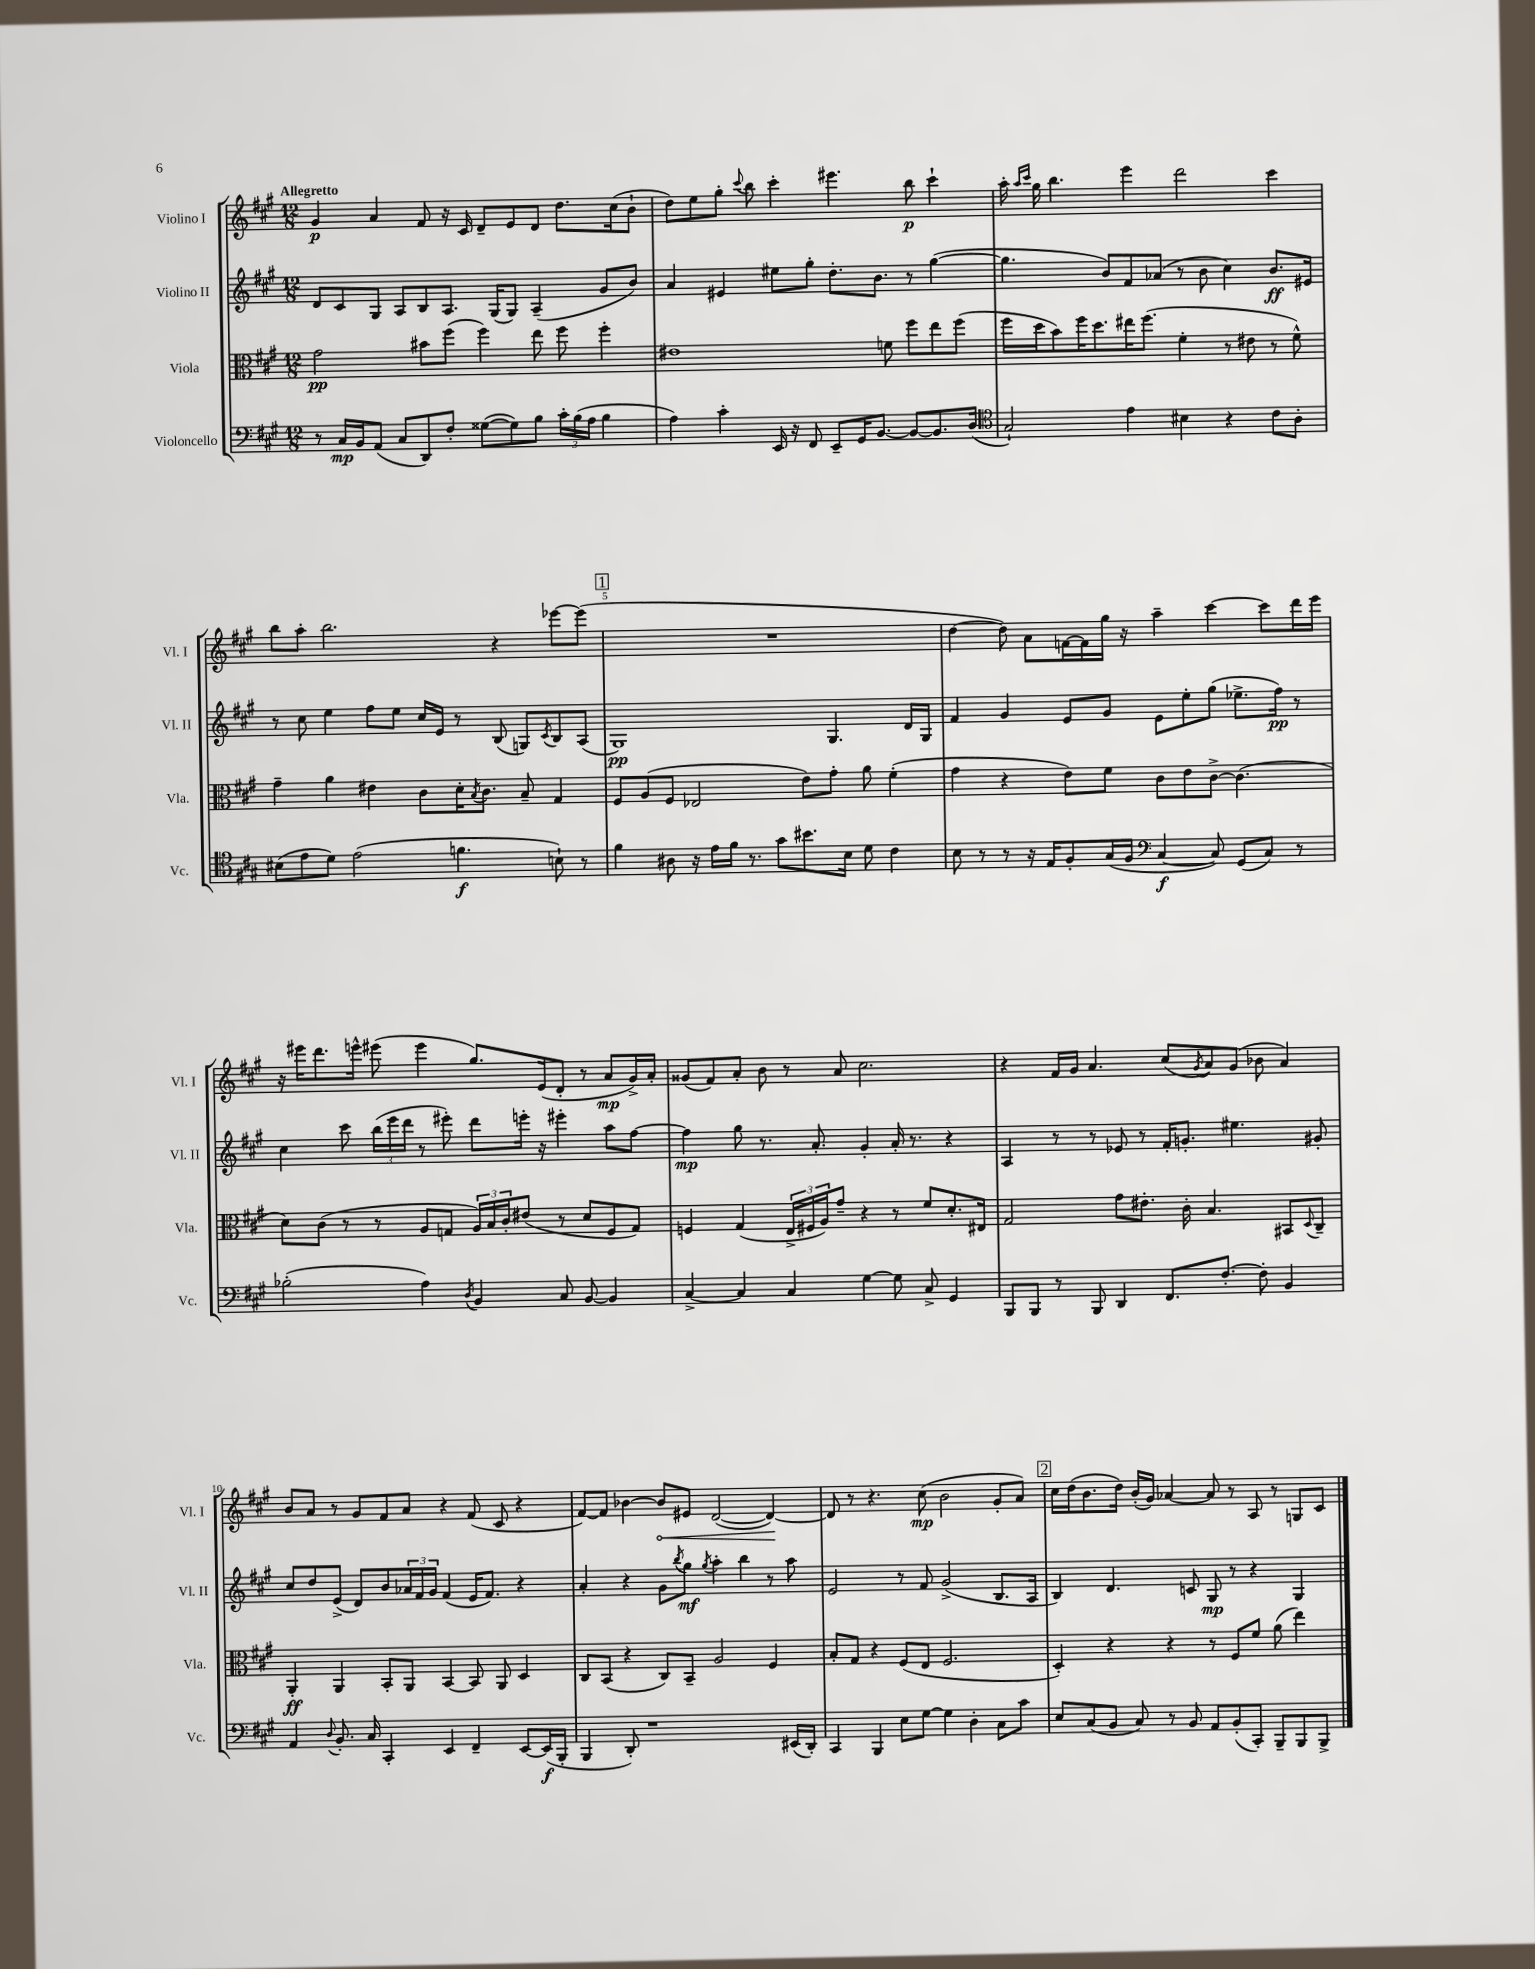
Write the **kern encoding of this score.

**kern	**kern	**kern	**kern
*staff4	*staff3	*staff2	*staff1
*clefF4	*clefC3	*clefG2	*clefG2
*k[f#c#g#]	*k[f#c#g#]	*k[f#c#g#]	*k[f#c#g#]
*M12/8	*M12/8	*M12/8	*M12/8
8r	2g#	8d	4g#
16C#	.	8c#	.
16BB	.	.	.
(8AA	.	8G#	4a
8C#	.	8A	.
8DD)	8b#	8B	8f#
8F#'	(8ff#	8.A	16r
.	.	.	16c#
([8G##	4ff#)	.	8d~
.	.	(16G#	.
8G##])	.	8G#)	8e
8B	8ee	(4A~	8d
24c#'	8ff#	.	8.dd
(24B	.	.	.
24A	.	.	.
4B	4ff#'	8g#	.
.	.	.	(16cc#
.	.	8b)	8b`
=	=	=	=
4A)	1e#	4a	8dd)
.	.	.	8ee
4c#'	.	4e#	8gg#'
.	.	.	8qqccc#
.	.	.	8bb
16EE	.	8ee#	4ccc#'
16r	.	.	.
8FF#	.	8gg#'	.
8EE~	.	8.dd'	4.eee#
16GG#	.	.	.
[8.BB	.	8.b	.
.	8f	.	.
8BB_	8ff#	8r	8bb
8.BB]	8ee	([4gg#	4ccc#`
.	(8ff#	.	.
(16D	.	.	.
=	=	=	=
*clefC4	*	*	*
2G#`)	16ff#	4.gg#]	16aa'
.	.	.	16qqaa
.	.	.	16qqccc#
.	16dd	.	16gg#
.	8b)	.	4.bb
.	16ff#	.	.
.	8.dd	.	.
.	.	8b)	.
4e	16ee#	8f#	4eee
.	(8.ff#	.	.
.	.	(8a-	.
4B#	4f#'	8r	2ddd
.	.	8b	.
4r	8r	4cc#)	.
.	8e#	.	.
8c#	8r	8.b	4ccc#
8A'	8f#^^)	.	.
.	.	16e#	.
=	=	=	=
(8B#	4g#~	8r	8bb
8e	.	8cc#	8aa'
8d)	4a	4ee	2.bb
(2e	.	.	.
.	4e#	8ff#	.
.	.	8ee	.
.	8c#	16cc#	.
.	.	16e	.
4.f	16d'	8r	.
.	8qB	.	.
.	8.c#	.	.
.	.	(8B	4r
.	8B~	8G)	.
.	.	8qc#	.
8B`)	4G#	8B	[8eee-
8r	.	(8A	(8eee-]
=	=	=	=
4f#	8F#	1G#)	1.r
.	(8A	.	.
8A#	8F#	.	.
16r	2E-	.	.
16e	.	.	.
16f#	.	.	.
8.r	.	.	.
8g#	.	.	.
8.b#	8e)	.	.
.	8g#'	4.G#	.
16B	.	.	.
8d	8a	.	.
4c#	(4f#'	.	.
.	.	16d	.
.	.	16G#	.
=	=	=	=
8B	4g#	4f#	[4dd
8r	.	.	.
8r	4r	4g#	8dd])
16r	.	.	8a
16E	.	.	.
8F#'	8e)	8e	[16f
.	.	.	16f]
(16G#	8f#	8g#	16gg#
16F#	.	.	16r
*clefF4	*	*	*
[4C#	8c#	8e	4aa~
.	8e	8ee'	.
8C#])	[8c#^	(8gg#	[4ccc#
(8GG#	(4.c#]	8.ee-^	.
8C#)	.	.	8ccc#]
.	.	16ff#)	.
8r	.	8r	16ddd
.	.	.	16eee
=	=	=	=
(2B-'	8d)	4cc#	16r
.	.	.	16eee#
.	(8c#	.	8.ddd
.	8r	8ccc#	.
.	.	.	16eee^^
.	8r	(24bb	(8eee#
.	.	24eee	.
.	.	24ddd	.
4A)	8A	8r	4eee#
.	8G	8eee#')	.
8qD	.	.	.
4BB	24A)	8ddd	8.gg#)
.	24B	.	.
.	24c#'	.	.
.	(8e#	16eee'	.
.	.	16r	(16e
8C#	8r	4eee#'	8d'
[8BB	8d	.	8r
4BB]	8F#	8aa	8a
.	8G)	[8ff#	16g#^)
.	.	.	16a'
=	=	=	=
[4C#^	4F	4ff#]	(8g##
.	.	.	8f#)
4C#]	(4G#	8gg#	8a'
.	.	8.r	8b
4C#	24E^	.	8r
.	24F#	.	.
.	.	8.a'	.
.	24A)	.	.
.	8g#~	.	8a
[4G#	4r	4g#'	2.cc#
8G#]	8r	16a'	.
.	.	8.r	.
8C#^	8f#	.	.
4GG#	8.d'	4r	.
.	16E#	.	.
=	=	=	=
8BBB	2G#	4A	4r
8BBB	.	.	.
8r	.	8r	16f#
.	.	.	16g#
8BBB	.	8r	4.a
4DD	8g#	8e-	.
.	8.e#'	8r	.
8.FF#	.	16f#'	(8cc#
.	16c#'	8.g'	.
.	.	.	8qg#
.	4.B	.	8a)
[8.F#'	.	.	.
.	.	4.ee#	(8g#
8F#']	.	.	8b-
4BB	8BB#	.	4a)
.	8qqD	.	.
.	8C#~	8g#'	.
=	=	=	=
4AA	4AA'	8cc#	8b
.	.	8dd	8a
8qqD	.	.	.
8.BB'	4AA	(8e^	8r
.	.	8d)	8g#
16C#	.	.	.
4CC#'	8BB'	8b	8f#
.	8AA	24a-	8a
.	.	24f#	.
.	.	24g#	.
4EE	[4BB	(4f#	4r
4FF#~	8BB]	16e	(8f#
.	.	8.f#)	.
.	8AA	.	8c#
[8EE	4D	4r	4r
(16EE]	.	.	.
16BBB'	.	.	.
=	=	=	=
4BBB	8C#	4a'	[8f#)
.	(8BB	.	8f#]
8DD')	4r	4r	[4b-
1r	.	.	.
.	8C#)	8g#	8b-]
.	.	8qbb	.
.	8BB~	8gg#	8e#
.	.	8qgg#	.
.	2A	4aa'	([2d
.	.	4bb	.
.	4F#	8r	4d_)
(16EE#	.	8aa	.
16DD')	.	.	.
=	=	=	=
4CC#	8B'	2e	8d]
.	8G#	.	8r
4BBB	4r	.	4.r
8E	(8F#	8r	.
[8G#	8E	8f#	(8cc#
4G#]	2.F#	(2g#^	2b
4D'	.	.	.
8C#	.	8.B	8g#'
8c#	.	.	8a)
.	.	16A	.
=	=	=	=
8E	4D')	4B)	16cc#
.	.	.	(16dd
(8C#	.	.	8.b
8BB	4r	4.d	.
.	.	.	16dd)
8C#)	.	.	(16b'
.	.	.	16g#)
8r	4r	.	[4a-
8BB	.	8c	.
8AA	8r	8G#	8a-]
(8BB'	8F#	8r	8r
8CC#')	8f#	4r	8A
8BBB~	(8a	.	8r
8BBB	4ee)	4G#	8G
8BBB^	.	.	8c#
==	==	==	==
*-	*-	*-	*-
